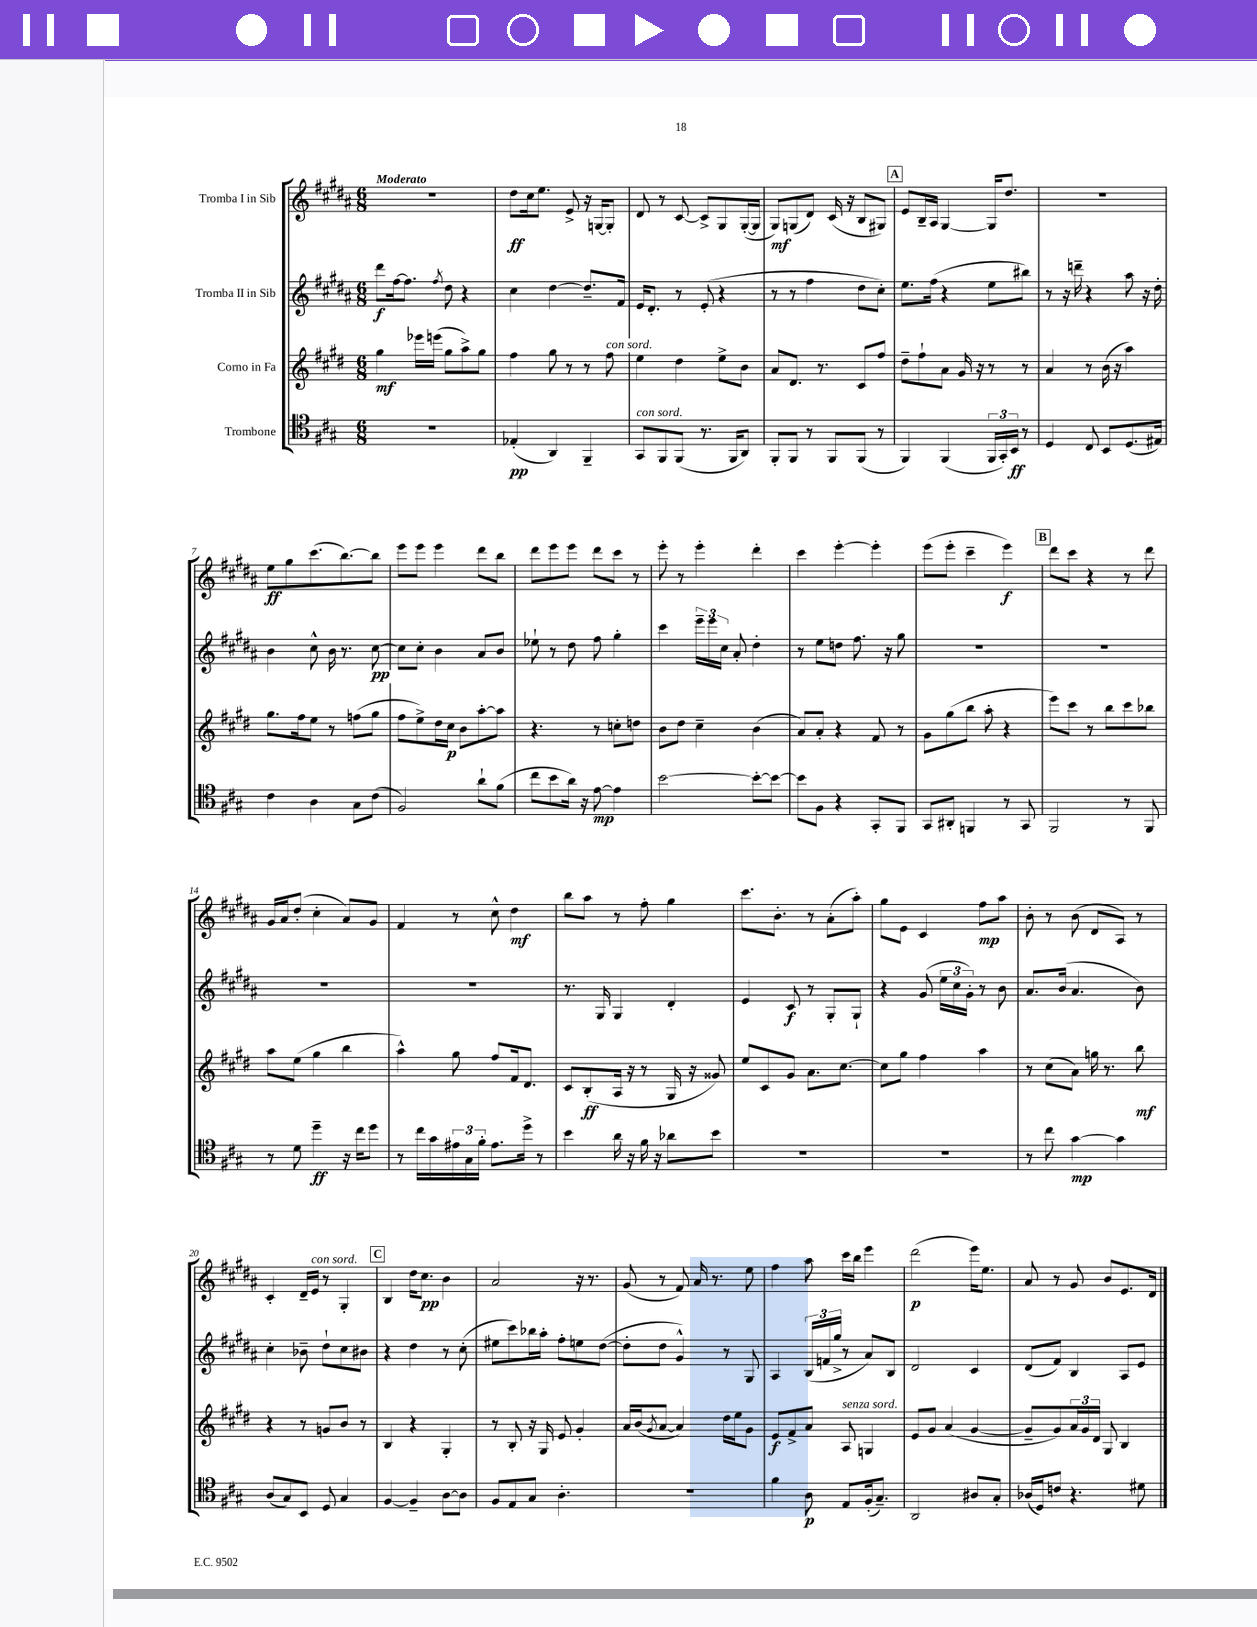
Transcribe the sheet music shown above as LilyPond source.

<<
\new StaffGroup <<
\new Staff = "s0" \with { instrumentName = "Tromba I in Sib" } {
    \clef treble \key b \major \numericTimeSignature \time 6/8 \tempo "Moderato"
    R2. |
    dis''8\ff cis''16 e''8. e'8-> r16 g16~ g8-. |
    dis'8 r8 cis'8~ cis'8-> gis8 gis16~-.( gis16 |
    gis8\mf) g8( dis'8) cis'16( r16 b8 gis8) |
    \mark \markup { \box "A" } e'8 b16-- ais16 gis4~ gis16 dis''8. |
    R2. |
    e''8\ff gis''8 cis'''8.( b''8.~) b''8 |
    e'''8 e'''8 e'''4 dis'''8 b''8 |
    dis'''8 e'''8 e'''8 dis'''8 cis'''8 r8 |
    e'''8-. r8 e'''4-. dis'''4-. |
    cis'''4 e'''4~-. e'''4-. |
    e'''8( e'''8-. cis'''4-- e'''4\f) |
    \mark \markup { \box "B" } dis'''8 cis'''8 r4 r8 dis'''8 |
    gis'16 ais'16 dis''8-.( cis''4-. ais'8) gis'8 |
    fis'4 r8 cis''8-^ dis''4\mf |
    b''8 ais''8 r8 fis''8-. gis''4 |
    cis'''8. b'8.-. r8 ais'8-.( ais''8-.) |
    gis''8 e'8 cis'4 fis''8\mp ais''8 |
    b'8-. r8 b'8( dis'8 ais8) r8 |
    cis'4-. dis'16-- e'16^\markup { \italic "con sord." } r8 gis4-. |
    \mark \markup { \box "C" } b4 dis''16 cis''8.\pp b'4 |
    ais'2 r16 r8. |
    gis'8( r8 fis'8) ais'16 r8. e''8 |
    fis''4 ais''8 cis'''16 b''16 e'''4 |
    dis'''2\p( e'''16) e''8. |
    ais'8 r8 gis'8 b'8 e'8. dis'16 \bar "|." |
}
\new Staff = "s1" \with { instrumentName = "Tromba II in Sib" } {
    \clef treble \key b \major \numericTimeSignature \time 6/8
    dis'''8\f fis''16~ fis''8. \acciaccatura { fis''8 } dis''8 r4 |
    cis''4 dis''4~ dis''8.-- fis'16 |
    e'16 dis'8.-. r8 e'8-.( r4 |
    r8 r8 fis''4 dis''8 cis''8-.) |
    \mark \markup { \box "A" } e''8. fis''16( r4 e''8 bis''8) |
    r8 r16 d'''16-- r4 ais''8 r16 dis''16-. |
    b'4 cis''8-^ b'16 r8. cis''8~\pp |
    cis''8 cis''8-. b'4 ais'8 b'8 |
    ees''8-! r8 dis''8 fis''8 gis''4-. |
    cis'''4 \tuplet 3/2 { e'''16-- e'''16 cis''16 } ais'8-. dis''4-. |
    r8 e''8 d''8 fis''8. r16 gis''8 |
    R2. |
    \mark \markup { \box "B" } R2. |
    R2. |
    R2. |
    r8. gis16 gis4 dis'4-. |
    e'4 cis'8\f r8 gis8-. gis8-! |
    r4 gis'8( \tuplet 3/2 { e''16 cis''16 gis'16-.) } r8 b'8 |
    ais'8. b'16( ais'4. b'8) |
    cis''4-. bes'8-- dis''8-! cis''8 bis'8 |
    \mark \markup { \box "C" } r4 dis''4 r8 cis''8-.( |
    eis''8 cis'''8) bes''16 ais''16-. fis''8-. e''8 dis''8~( |
    dis''8-. dis''8 gis'4-^) r8 gis8 |
    ais4 \tuplet 3/2 { b16( f'16 gis''16-> } r8 ais'8) b8 |
    dis'2 cis'4 |
    dis'8( fis'8) b4 ais8 e'8 \bar "|." |
}
\new Staff = "s2" \with { instrumentName = "Corno in Fa" } {
    \clef treble \key e \major \numericTimeSignature \time 6/8
    gis''4\mf ees'''16 e'''16( gis''8 a''8->) gis''8 |
    fis''4 gis''8 r8 r8 fis''8^\markup { \italic "con sord." } |
    e''4 dis''4 e''8-> b'8 |
    a'8 dis'8. r8. cis'8 fis''8 |
    \mark \markup { \box "A" } dis''8-- fis''8-! a'8 gis'16 r16 r8 r8 |
    a'4 r8 b'16( r16 a''4) |
    gis''8. fis''16 e''8 r8 f''8( gis''8 |
    fis''8 e''8->) dis''16 cis''16\p b'8 a''8~-. a''8 |
    r4. r8 c''8-. d''8 |
    b'8 dis''8 cis''4-- b'4( |
    a'8) a'8-. r4 fis'8 r8 |
    gis'8 gis''8( b''8 a''8-. r4 |
    \mark \markup { \box "B" } e'''8) cis'''8 r8 b''8 cis'''8 bes''8 |
    a''8 e''8( gis''4 b''4 |
    a''4-^) gis''8 fis''8 fis'16 dis'8. |
    cis'8 b8-.\ff( a16 r16 r8 gis16 r16 gisis'8) |
    e''8 cis'8 gis'8 a'8. cis''8.~ |
    cis''8 gis''8 fis''4 a''4 |
    r8 cis''8( a'8) g''16 r8. b''8\mf |
    r4 r8 g'8 b'8 r8 |
    \mark \markup { \box "C" } b4 r4 gis4-. |
    r8 b8-. r16 gis16 e'8 gis'4-. |
    a'16 b'16( \acciaccatura { gis'8 } a'8~ a'4) dis''16 e''16 gis'8 |
    e'8\f fis'8-> a'8 a8^\markup { \italic "senza sord." } g4 |
    e'8 gis'8 a'4( gis'4~ |
    gis'8-- gis'8) \tuplet 3/2 { a'16 gis'16 dis'16 } gis8 b4 \bar "|." |
}
\new Staff = "s3" \with { instrumentName = "Trombone" } {
    \clef tenor \key a \major \numericTimeSignature \time 6/8
    R2. |
    ees4-.\pp( a,4) fis,4-- |
    gis,8^\markup { \italic "con sord." } fis,8 fis,8( r8. fis,16 a,8) |
    fis,8-. fis,8 r8 fis,8 fis,8( r8 |
    \mark \markup { \box "A" } fis,4) fis,4( \tuplet 3/2 { fis,16 gis,16-.) b,16\ff } r8 |
    d4 cis8 b,8 d8.( eis16) |
    cis'4 a4 gis8 cis'8( |
    fis2) a'8-! fis'8( |
    cis''8 b'8 a'16) r16 e'8~\mp e'4 |
    b'2~ b'8~-. b'8~ |
    b'8 fis8 r4 gis,8-. fis,8 |
    gis,8 ais,8-. f,4 r8 gis,8 |
    \mark \markup { \box "B" } fis,2 r8 fis,8 |
    r8 d'8 d''4--\ff r16 cis''16 d''8 |
    r8 cis''16 gis'16 \tuplet 3/2 { eis'16 gis16 fis'16-. } eis'8. d''16-> r8 |
    b'4 a'16 r16 fis'16 r16 aes'8 b'8 |
    R2. |
    R2. |
    r8 cis''8 gis'4~\mp gis'4 |
    a8( gis8) b,8 d8 gis4 |
    \mark \markup { \box "C" } fis4~ fis4-- a8~ a8 |
    fis8 e8 gis8 a4.-. |
    R2. |
    fis'4 a8\p e8 fis16-.( gis8.--) |
    a,2 ais8 gis8-. |
    aes16( d16) c'8 r4. dis'8 \bar "|." |
}
>>
>>
